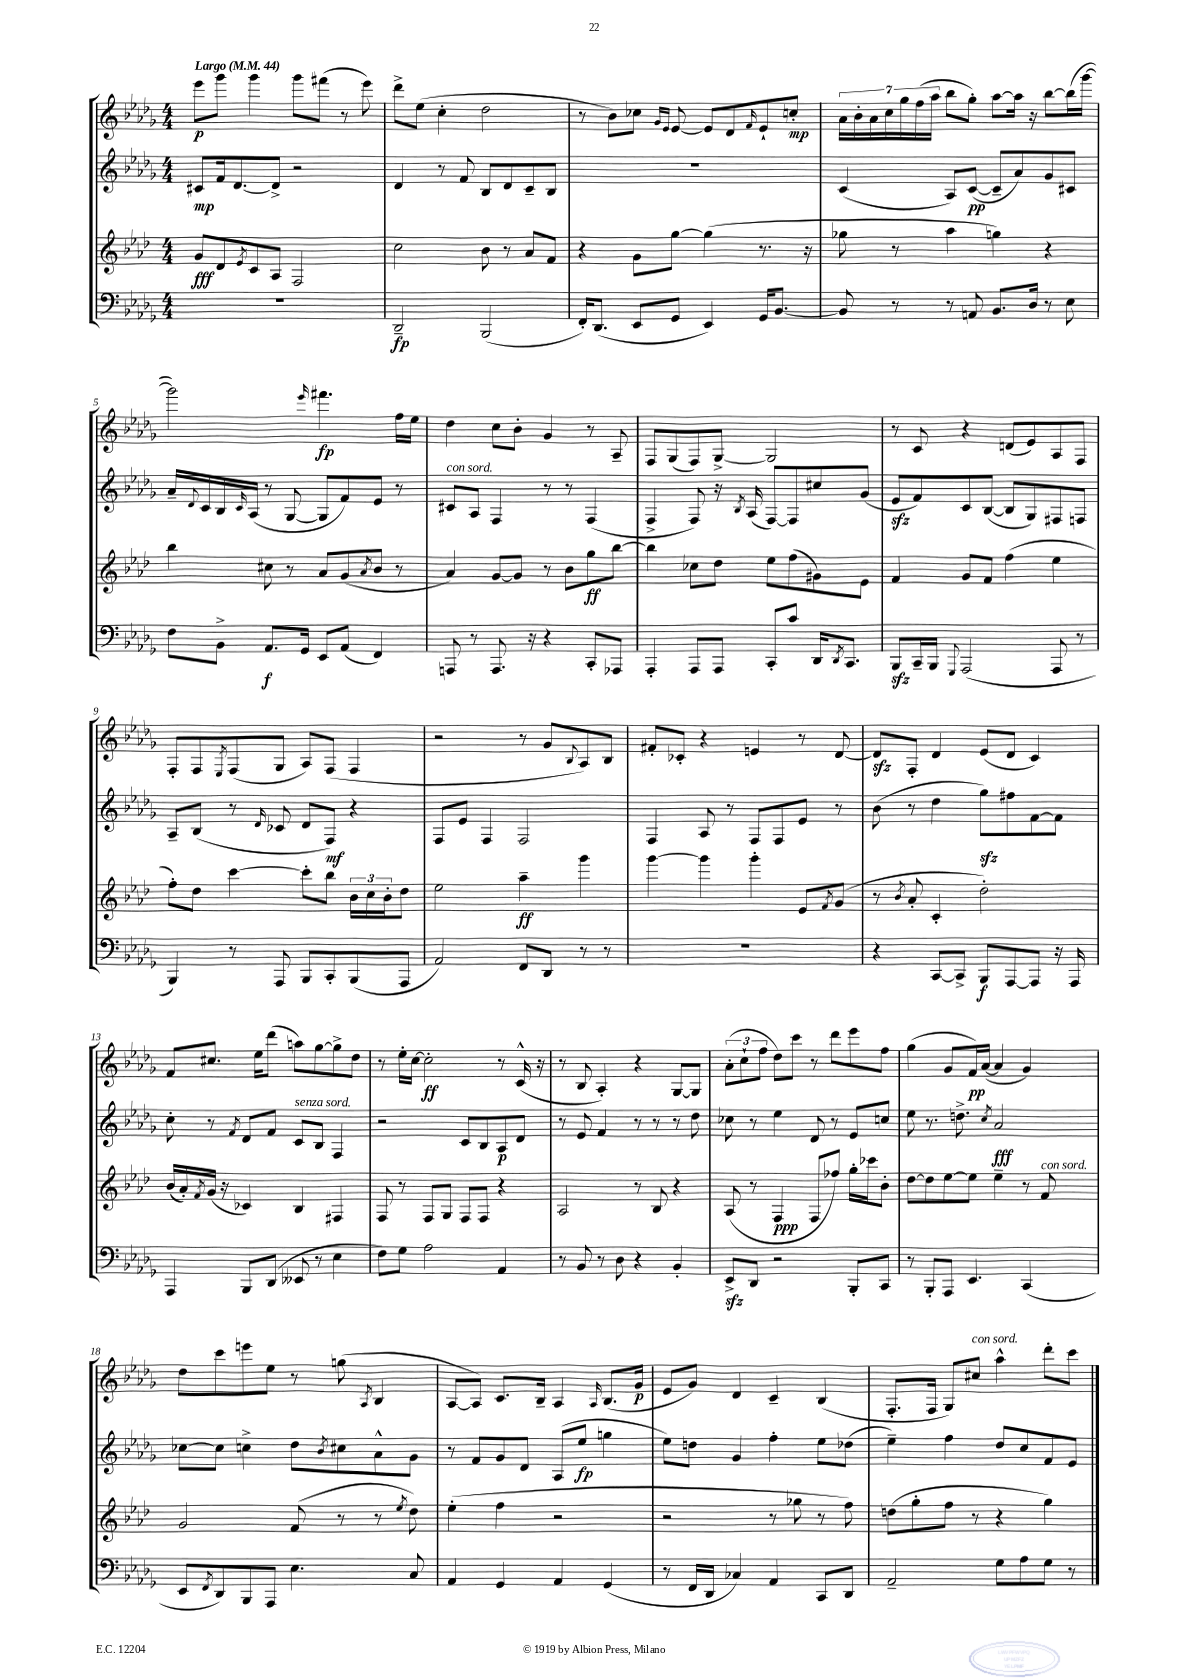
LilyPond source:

<<
\new StaffGroup <<
\new Staff = "s0" {
    \clef treble \key des \major \numericTimeSignature \time 4/4 \tempo "Largo" 4 = 44
    ees'''8\p ges'''8 ges'''4 ges'''8 fis'''8( r8 ees'''8) |
    des'''8-> ees''8( c''4-. des''2 |
    r8 bes'8) ces''8 \grace { ges'16 ees'16 } ees'8~ ees'8 des'8 \grace { f'16 } ees'8-! c''8-.\mp |
    \tuplet 7/4 { aes'16 bes'16-. aes'16 c''16 ges''16 f''16( aes''16 } bes''8 ges''8-.) aes''8~ aes''16 r16 bes''8~ bes''16( ges'''16~ |
    ges'''2) \grace { ees'''16 } fis'''4.\fp f''16 ees''16 |
    des''4 c''8 bes'8-. ges'4 r8 aes8-- |
    f8 ges8( f8) ges8~-> ges2 |
    r8 c'8 r4 d'8( ees'8) aes8 f8 |
    f8-. f8 \acciaccatura { ees8 } f8( ges8 aes8) f8( f4 |
    r2 r8 ges'8 \appoggiatura { bes8 } aes8) bes8 |
    fis'8-. ces'8-. r4 e'4 r8 des'8~ |
    des'8\sfz f8-. des'4 ees'8( des'8 c'4) |
    f'8 cis''8. ees''16 des'''8( a''8) ges''8~ ges''8-> des''8 |
    r8 ees''16-. c''16~ c''2-.\ff r8 c'16-^( r16 |
    r8 bes8 aes4-.) r4 ges8~ ges8 |
    \tuplet 3/2 { aes'8-.( c''8-! f''8 } des''8) c'''8 r8 des'''8 ees'''8 f''8 |
    ges''4( ges'8 f'16\pp) aes'16~( aes'4 ges'4) |
    des''8 c'''8 e'''8 ees''8 r8 g''8( \acciaccatura { aes8 } bes4 |
    aes8~ aes8) c'8. bes16-- aes4 \grace { aes16 } bes8.( ges'16\p |
    ees'8 ges'8) des'4 c'4-- bes4( |
    f8.-. f16 ges8) cis''8^\markup { \italic "con sord." } aes''4-^ des'''8-. c'''8 \bar "|." |
}
\new Staff = "s1" {
    \clef treble \key des \major \numericTimeSignature \time 4/4
    cis'8\mp f'16 des'8.~ des'8-> r2 |
    des'4 r8 f'8 bes8 des'8 c'8-- bes8 |
    R1 |
    c'4( aes8) c'8~\pp( c'8-- aes'8) ges'8 cis'8 |
    aes'16-- \appoggiatura { des'8 } c'16 bes16 \grace { c'16 } aes16( r8 ges8~ ges8 f'8) ees'8 r8 |
    cis'8^\markup { \italic "con sord." } aes8 f4 r8 r8 f4( |
    f4-> f8) r16 \acciaccatura { bes8 } aes16( f8~) f8 cis''8 ges'8( |
    ees'8\sfz f'8) c'8 bes8~( bes8 ges8) fis8 f8 |
    aes8-- bes8( r8 \grace { des'16 } ces'8 des'8 f8\mf) r4 |
    f8 ees'8 f4 f2 |
    f4 aes8 r8 f8 f8 ees'8 r8 |
    bes'8( r8 des''4 ges''8\sfz) fis''8 f'8~ f'8 |
    c''8-. r8 \acciaccatura { f'8 } des'8 f'8 c'8^\markup { \italic "senza sord." } bes8 f4 |
    r2 c'8 bes8 aes8\p des'8 |
    r8 ees'8 f'4 r8 r8 r8 des''8 |
    ces''8 r8 ees''4 des'8 r8 ees'8 c''8 |
    ees''8 r8. d''8.-> \acciaccatura { c''8 } aes'2\fff |
    ces''8~ ces''8 c''4-> des''8 \acciaccatura { bes'8 } cis''8 aes'8-^ ges'8 |
    r8 f'8 ges'8 des'8 aes8( ees''8\fp g''4 |
    ees''8) d''8 ges'4 f''4-. ees''8 des''8( |
    ees''4--) f''4 des''8 c''8 f'8 ees'8 \bar "|." |
}
\new Staff = "s2" {
    \clef treble \key aes \major \numericTimeSignature \time 4/4
    g'8\fff des'8 \acciaccatura { ees'8 } c'8 aes8 f2 |
    c''2 bes'8 r8 aes'8 f'8 |
    r4 g'8 g''8~ g''4( r8. r16 |
    ges''8 r8 aes''4 g''4) r4 |
    bes''4 cis''8 r8 aes'8 g'8( \acciaccatura { aes'8 } bes'8 r8 |
    aes'4) g'8~ g'8 r8 bes'8 g''8\ff bes''8~ |
    bes''4 ces''8 des''8 ees''8 f''8( gis'8) ees'8 |
    f'4 g'8 f'8 f''4( ees''4 |
    f''8-.) des''8 c'''4~ c'''8-. bes''8 \tuplet 3/2 { bes'16 c''16 bes'16-. } des''8 |
    ees''2 aes''4--\ff g'''4 |
    g'''4~ g'''4 g'''4-. ees'8 \acciaccatura { f'8 } g'8( |
    r8 \acciaccatura { bes'8 } aes'8-. c'4-. des''2-.) |
    bes'16( aes'16-.) \acciaccatura { f'8 } g'16( r16 ces'4) bes4 fis4 |
    f8 r8 f8 g8 f8 f8 r4 |
    aes2 r8 bes8 r4 |
    aes8( r8 f4\ppp f8 fes''8) g''16-. ces'''16 bes'8-. |
    des''8~ des''8 ees''8~ ees''8 ees''4-- r8 f'8^\markup { \italic "con sord." } |
    g'2 f'8( r8 r8 \acciaccatura { ees''8 } des''8) |
    ees''4-.( f''4 r2 |
    r2 r8 ges''8 r8 f''8) |
    d''8( g''8-. f''8 r8 r4 g''4) \bar "|." |
}
\new Staff = "s3" {
    \clef bass \key des \major \numericTimeSignature \time 4/4
    R1 |
    des,2--\fp bes,,2( |
    f,16-.) des,8.( ees,8 ges,8 ees,4) ges,16 bes,8.~ |
    bes,8 r8 r8 a,8 bes,8. des16 r8 ees8 |
    f8 bes,8-> aes,8.\f ges,16 ees,8 aes,8( f,4) |
    a,,8 r8 a,,8. r16 r4 c,8-. aes,,8 |
    aes,,4-. aes,,8 aes,,8 c,8-. c'8 des,16 \acciaccatura { des,8 } c,8. |
    bes,,8\sfz c,16-- bes,,16 \appoggiatura { ges,,8 } aes,,2( aes,,8 r8 |
    bes,,4) r8 aes,,8 bes,,8 c,8-. bes,,8( aes,,8 |
    aes,2) f,8 des,8 r8 r8 |
    R1 |
    r4 c,8~ c,8-> bes,,8\f aes,,8~ aes,,8 r16 aes,,16 |
    aes,,4 bes,,8 des,8( eeses,8 r8 ees4 |
    f8) ges8 aes2 aes,4 |
    r8 bes,8 r8 des8 r4 bes,4-. |
    ees,8->\sfz des,8 r2 bes,,8-. c,8 |
    r8 bes,,8-. aes,,8 ees,4. c,4( |
    ees,8 \acciaccatura { f,8 } des,8) bes,,8 aes,,8 ees4. c8 |
    aes,4 ges,4 aes,4 ges,4( |
    r8 f,16 des,16 ces4) aes,4 c,8 des,8 |
    aes,2-- ges8 aes8 ges8 r8 \bar "|." |
}
>>
>>
